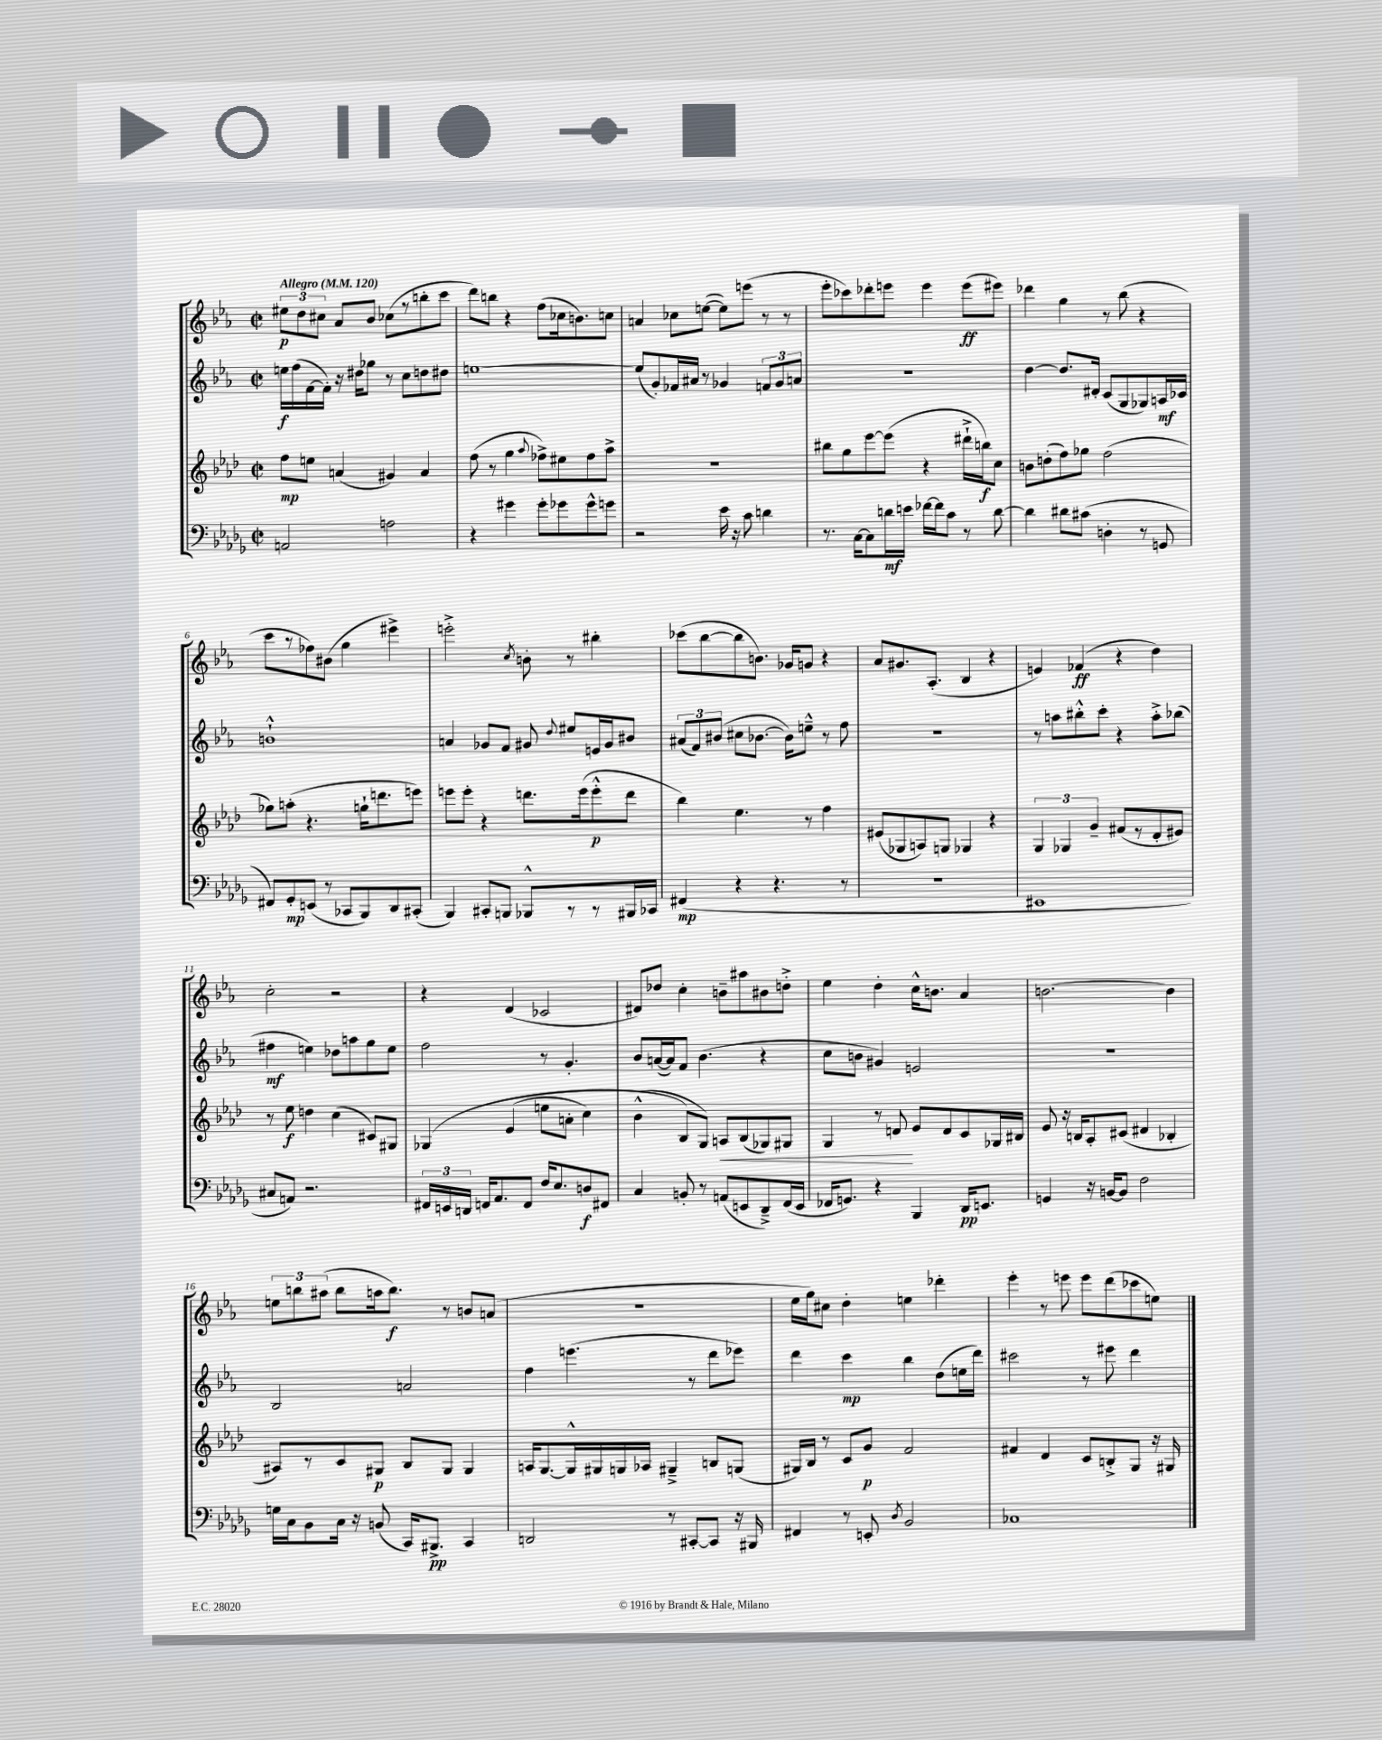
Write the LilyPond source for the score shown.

<<
\new StaffGroup <<
\new Staff = "s0" {
    \clef treble \key ees \major \defaultTimeSignature \time 2/2 \tempo "Allegro" 4 = 120
    \autoBeamOff \tuplet 3/2 { eis''8[\p d''8 cis''8] } aes'8[ bes'8] ces''8[( r8 b''8-. c'''8] |
    d'''8[) b''8] r4 f''8[( ces''16 b'8.) c''8] |
    a'4 ces''8[ e''8]~( e''8[) e'''8]( r8 r8 |
    ees'''8[-. ces'''8) des'''8-. e'''8] e'''4 e'''8[\ff( eis'''8]) |
    des'''4 g''4 r8 bes''8( r4 |
    c'''8[ r8 fes''8) bis'8]( g''4 eis'''4->) |
    e'''2-.-> \acciaccatura { c''8 } b'8-. r8 bis''4-. |
    ces'''8[( bes''8~ bes''8 b'8.]) ges'16[ g'8] r4 |
    aes'8[ gis'8. aes8.]-.( bes4 r4 |
    e'4) fes'4\ff( r4 d''4) |
    c''2-. r2 |
    r4 d'4( ces'2 |
    dis'8[) des''8] c''4-. b'8[-- ais''8 bis'8 d''8]-.-> |
    ees''4 d''4-. c''16[-^ b'8.] aes'4 |
    b'2.~ b'4 |
    \tuplet 3/2 { e''8[ b''8 ais''8]( } b''8[ a''16 b''8.]\f) r8 b'8[ a'8]( |
    R1 |
    ees''16[ g''16) cis''8] d''4-. e''4 des'''4-. |
    ees'''4-. r8 e'''8 e'''8[ d'''8( ces'''8 e''8]) \bar "|." |
}
\new Staff = "s1" {
    \clef treble \key ees \major \defaultTimeSignature \time 2/2
    \autoBeamOff e''16[\f f''16( f'16~ f'16]-.) r16 dis''16[ ges''8] r8 c''8[ d''8 dis''8] |
    e''1~ |
    e''8[( g'8-.) fes'16 ais'16] r8 ges'4 \tuplet 3/2 { f'8[ ges'8 a'8] } |
    R1 |
    d''4~ d''8.[ dis'16]-. c'8[( g8 ges8) a16\mf ces'16] |
    b'1-!-^ |
    a'4 ges'8[ f'8] gis'8 \appoggiatura { d''8 } eis''8[ e'16 gis'16 bis'8] |
    \tuplet 3/2 { ais'8[( f'8) bis'8]( } cis''8[ bes'8.]~ bes'16[) e''8]---^ r8 f''8 |
    r1 |
    r8 a''8[ bis''8-.-^ c'''8]-. r4 a''8[-.-> bes''8]( |
    fis''4\mf e''4) des''8[ a''8 g''8 e''8] |
    f''2 r8 g'4.-. |
    bes'8[ a'16~( a'16) f'8] bes'4.( r4 |
    c''8[ b'8] gis'4) e'2 |
    R1 |
    bes2 a'2 |
    f''4 e'''4.( r8 d'''8[ ees'''8]) |
    d'''4 c'''4\mp bes''4 d''8[( e''16 d'''16]) |
    cis'''2 r8 eis'''8 d'''4 \bar "|." |
}
\new Staff = "s2" {
    \clef treble \key aes \major \defaultTimeSignature \time 2/2
    \autoBeamOff f''8[\mp e''8] a'4( gis'4) a'4 |
    f''8( r8 g''4 \appoggiatura { aes''8 } fes''8[->) eis''8 fes''8 aes''8]-> |
    R1 |
    bis''8[ g''8 ees'''8~ ees'''8]( r4 dis'''16[-!-> b''16\f) c''8] |
    b'8[ d''8-.( f''8) ges''8] f''2( |
    ges''8[) a''8]-.( r4. g''16[-! d'''8. e'''8]) |
    e'''8[ e'''8]-. r4 d'''8.[ e'''16( e'''8-.-^\p d'''8] |
    bes''4) ees''4. r8 f''4 |
    eis'8[( ges8 a8) g8] ges4 r4 |
    \tuplet 3/2 { g4 ges4 g'4-- } fis'8[( r8 des'8-. eis'8]) |
    r8 ees''8\f d''4 c''4( cis'8[) gis8] |
    ges4\( ees'4( e''8[ a'8]-. c''4) |
    bes'4-^( bes8[\) g8]) a8[\< bes8( ges8) gis8] |
    g4 r8 d'8\! ees'8[ d'8 c'8 ges16 bis16] |
    ees'8 r16 b16[ aes8-. cis'8]( dis'4 bes4-. |
    ais8[) r8 c'8 gis8]\p bes8[ gis8] gis4 |
    a16[ g8.~ g16-^ gis16 g16 aes16] gis4---> b8[ g8]( |
    gis16[) bes16] r8 c'8[ g'8]\p f'2 |
    fis'4 des'4 c'8[ b8-.-> g8] r16 gis16 \bar "|." |
}
\new Staff = "s3" {
    \clef bass \key des \major \defaultTimeSignature \time 2/2
    \autoBeamOff a,2 a2 |
    r4 gis'4 gis'8[-. ges'8 ges'8-^ g'8] |
    r2 ees'16 r16 c'8 d'4 |
    r8. c16[~ c8 d'16\mf e'16] fes'16[~ fes'16 c'8] r8 d'8~ |
    d'4 dis'8[ cis'8]( d4-. r8 g,8 |
    fis,8[) ges,8-.\mp e,8]( r8 ces,8[ bes,,8) des,8 cis,8]-.( |
    bes,,4) cis,8[-. b,,8] bes,,8[-^ r8 r8 bis,,16 ces,16] |
    fis,4\mp( r4 r4. r8 |
    r1 |
    eis,1 |
    cis8[ a,8]) r2. |
    \tuplet 3/2 { fis,16[ e,16 d,16] } f,16[ aes,8. f,8] f16[ ees8. d8\f fis,8] |
    c4 b,8-. r8 a,8[( e,8 des,8--->) f,16( e,16] |
    fes,16[ g,8.]) r4 bes,,4 des,16[\pp e,8.] |
    g,4 r16 b,16[~ b,8] f2 |
    g16[ c16 bes,8 c16] r16 b,8( c,16[) bis,,8.]->\pp c,4 |
    d,2 r8 cis,8[~-. cis,8] r16 bis,,16 |
    fis,4 r8 e,8-. \acciaccatura { des8 } bes,2 |
    ces1 \bar "|." |
}
>>
>>
